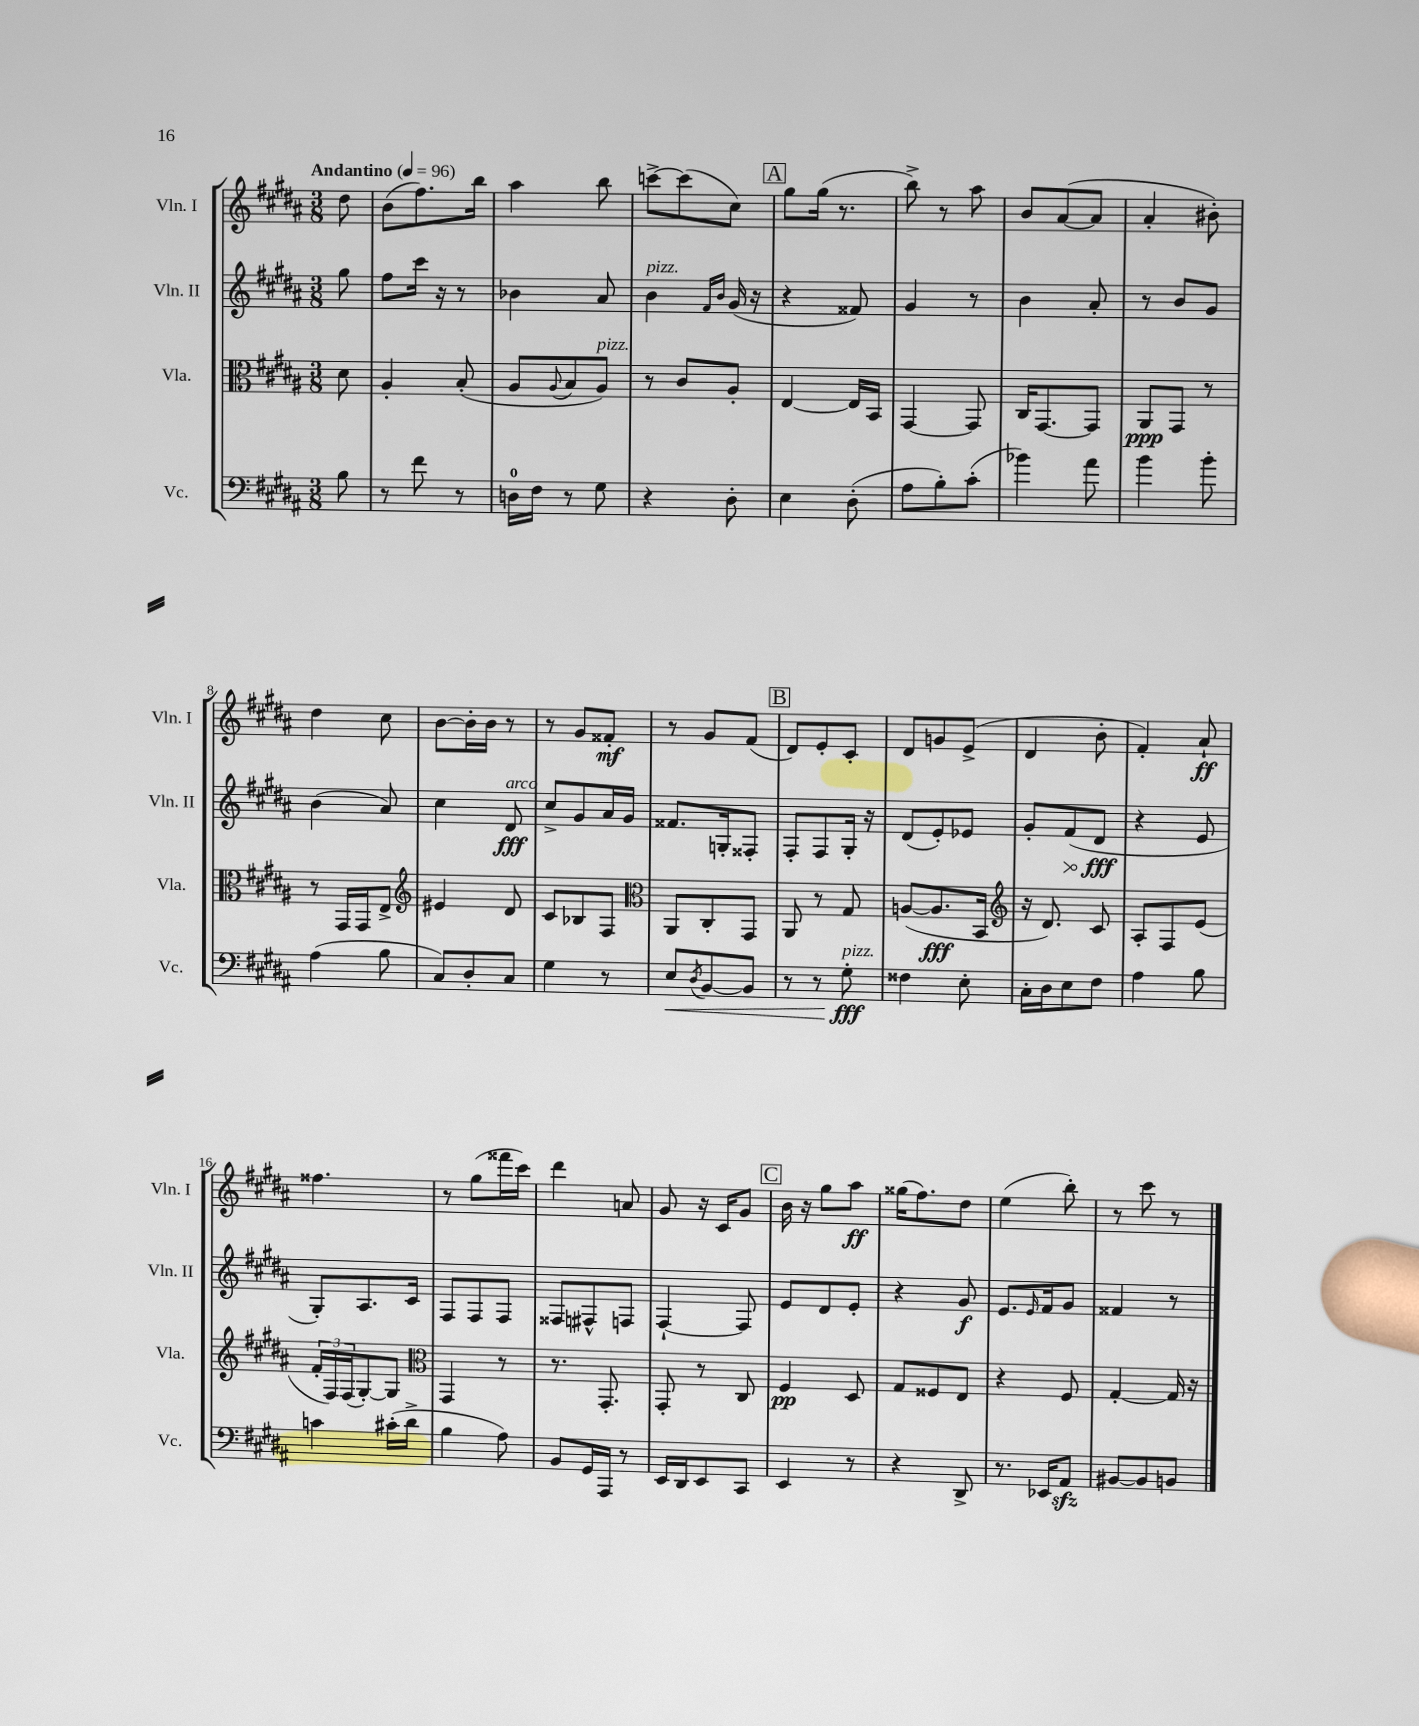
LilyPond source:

<<
\new StaffGroup <<
\new Staff = "s0" \with { instrumentName = "Vln. I" shortInstrumentName = "Vln. I" } {
    \clef treble \key b \major \numericTimeSignature \time 3/8 \partial 8 \tempo "Andantino" 4 = 96
    dis''8 |
    b'8( fis''8.) b''16 |
    ais''4 b''8 |
    c'''8~-> c'''8( cis''8) |
    \mark \markup { \box "A" } gis''8 gis''16( r8. |
    b''8->) r8 ais''8 |
    b'8 ais'8~( ais'8 |
    ais'4-. bis'8-.) |
    dis''4 cis''8 |
    b'8~ b'16-. b'16 r8 |
    r8 gis'8 fisis'8-.\mf |
    r8 gis'8 fis'8( |
    \mark \markup { \box "B" } dis'8) e'8-. cis'8-. |
    dis'8 g'8 e'8->( |
    dis'4 b'8-. |
    fis'4-.) ais'8-!\ff |
    fisis''4. |
    r8 gis''8( fisis'''16 cis'''16) |
    dis'''4 a'8 |
    gis'8 r16 cis'16 gis'8 |
    \mark \markup { \box "C" } b'16 r16 gis''8 ais''8\ff |
    gisis''16( fis''8.) dis''8 |
    e''4( b''8-.) |
    r8 cis'''8 r8 \bar "|." |
}
\new Staff = "s1" \with { instrumentName = "Vln. II" shortInstrumentName = "Vln. II" } {
    \clef treble \key b \major \numericTimeSignature \time 3/8 \partial 8
    gis''8 |
    fis''8 cis'''16 r16 r8 |
    bes'4 ais'8 |
    b'4^\markup { \italic "pizz." } \grace { fis'16 b'16 } gis'16( r16 |
    \mark \markup { \box "A" } r4 fisis'8) |
    gis'4 r8 |
    b'4 ais'8-. |
    r8 b'8 gis'8 |
    b'4( ais'8) |
    cis''4 dis'8\fff^\markup { \italic "arco" } |
    cis''8-> gis'8 ais'16 gis'16 |
    fisis'8. g16-. fisis8-. |
    \mark \markup { \box "B" } fis8-. fis8 gis16-. r16 |
    dis'8( e'8-.) ees'8 |
    gis'8-. \once \override Hairpin.circled-tip = ##t fis'8\>( dis'8\fff\! |
    r4 e'8 |
    gis8-.) ais8. cis'16 |
    fis8 fis8 fis8 |
    fisis8 fis8-^ f8 |
    fis4~-! fis8 |
    \mark \markup { \box "C" } e'8 dis'8 e'8-. |
    r4 gis'8\f |
    e'8. \grace { e'16 } fis'16 gis'8 |
    fisis'4 r8 \bar "|." |
}
\new Staff = "s2" \with { instrumentName = "Vla." shortInstrumentName = "Vla." } {
    \clef alto \key b \major \numericTimeSignature \time 3/8 \partial 8
    dis'8 |
    ais4-. b8-.( |
    ais8 \appoggiatura { ais8 } b8 ais8^\markup { \italic "pizz." }) |
    r8 cis'8 ais8-. |
    \mark \markup { \box "A" } e4~ e16 b,16 |
    gis,4~ gis,8 |
    cis16 gis,8.~ gis,8 |
    ais,8\ppp gis,8 r8 |
    r8 gis,16 gis,16 e8-> |
    \clef treble eis'4 dis'8 |
    cis'8 bes8 fis8 |
    \clef alto ais,8 cis8-. gis,8 |
    \mark \markup { \box "B" } ais,8 r8 gis8 |
    a8~( a8.\fff b,16 |
    \clef treble r16 dis'8.) cis'8 |
    ais8-. fis8 e'8( |
    \tuplet 3/2 { fis'16-. fis16) fis16( } gis8~-.) gis8 |
    \clef alto gis,4 r8 |
    r8. gis,8.-. |
    gis,8-. r8 cis8 |
    \mark \markup { \box "C" } fis4\pp dis8 |
    gis8 fisis8 e8 |
    r4 fis8 |
    gis4~-. gis16 r16 \bar "|." |
}
\new Staff = "s3" \with { instrumentName = "Vc." shortInstrumentName = "Vc." } {
    \clef bass \key b \major \numericTimeSignature \time 3/8 \partial 8
    b8 |
    r8 fis'8 r8 |
    d16-0 fis16 r8 gis8 |
    r4 dis8-. |
    \mark \markup { \box "A" } e4 dis8-.( |
    ais8 b8-.) cis'8-.( |
    bes'4) ais'8 |
    b'4 b'8-. |
    ais4( b8 |
    cis8) dis8-. cis8 |
    gis4 r8 |
    e8\< \acciaccatura { dis8 } b,8~ b,8 |
    \mark \markup { \box "B" } r8 r8 gis8-.\fff\!^\markup { \italic "pizz." } |
    fisis4 e8-. |
    cis16-. dis16 e8 fis8 |
    ais4 b8 |
    c'4 cis'16-.( dis'16-> |
    b4 ais8) |
    b,8 gis,16 ais,,16 r8 |
    e,16 dis,16 e,8 cis,8 |
    \mark \markup { \box "C" } e,4 r8 |
    r4 dis,8-> |
    r8. ees,16 ais,8\sfz |
    bis,8~ bis,8 b,8 \bar "|." |
}
>>
>>
